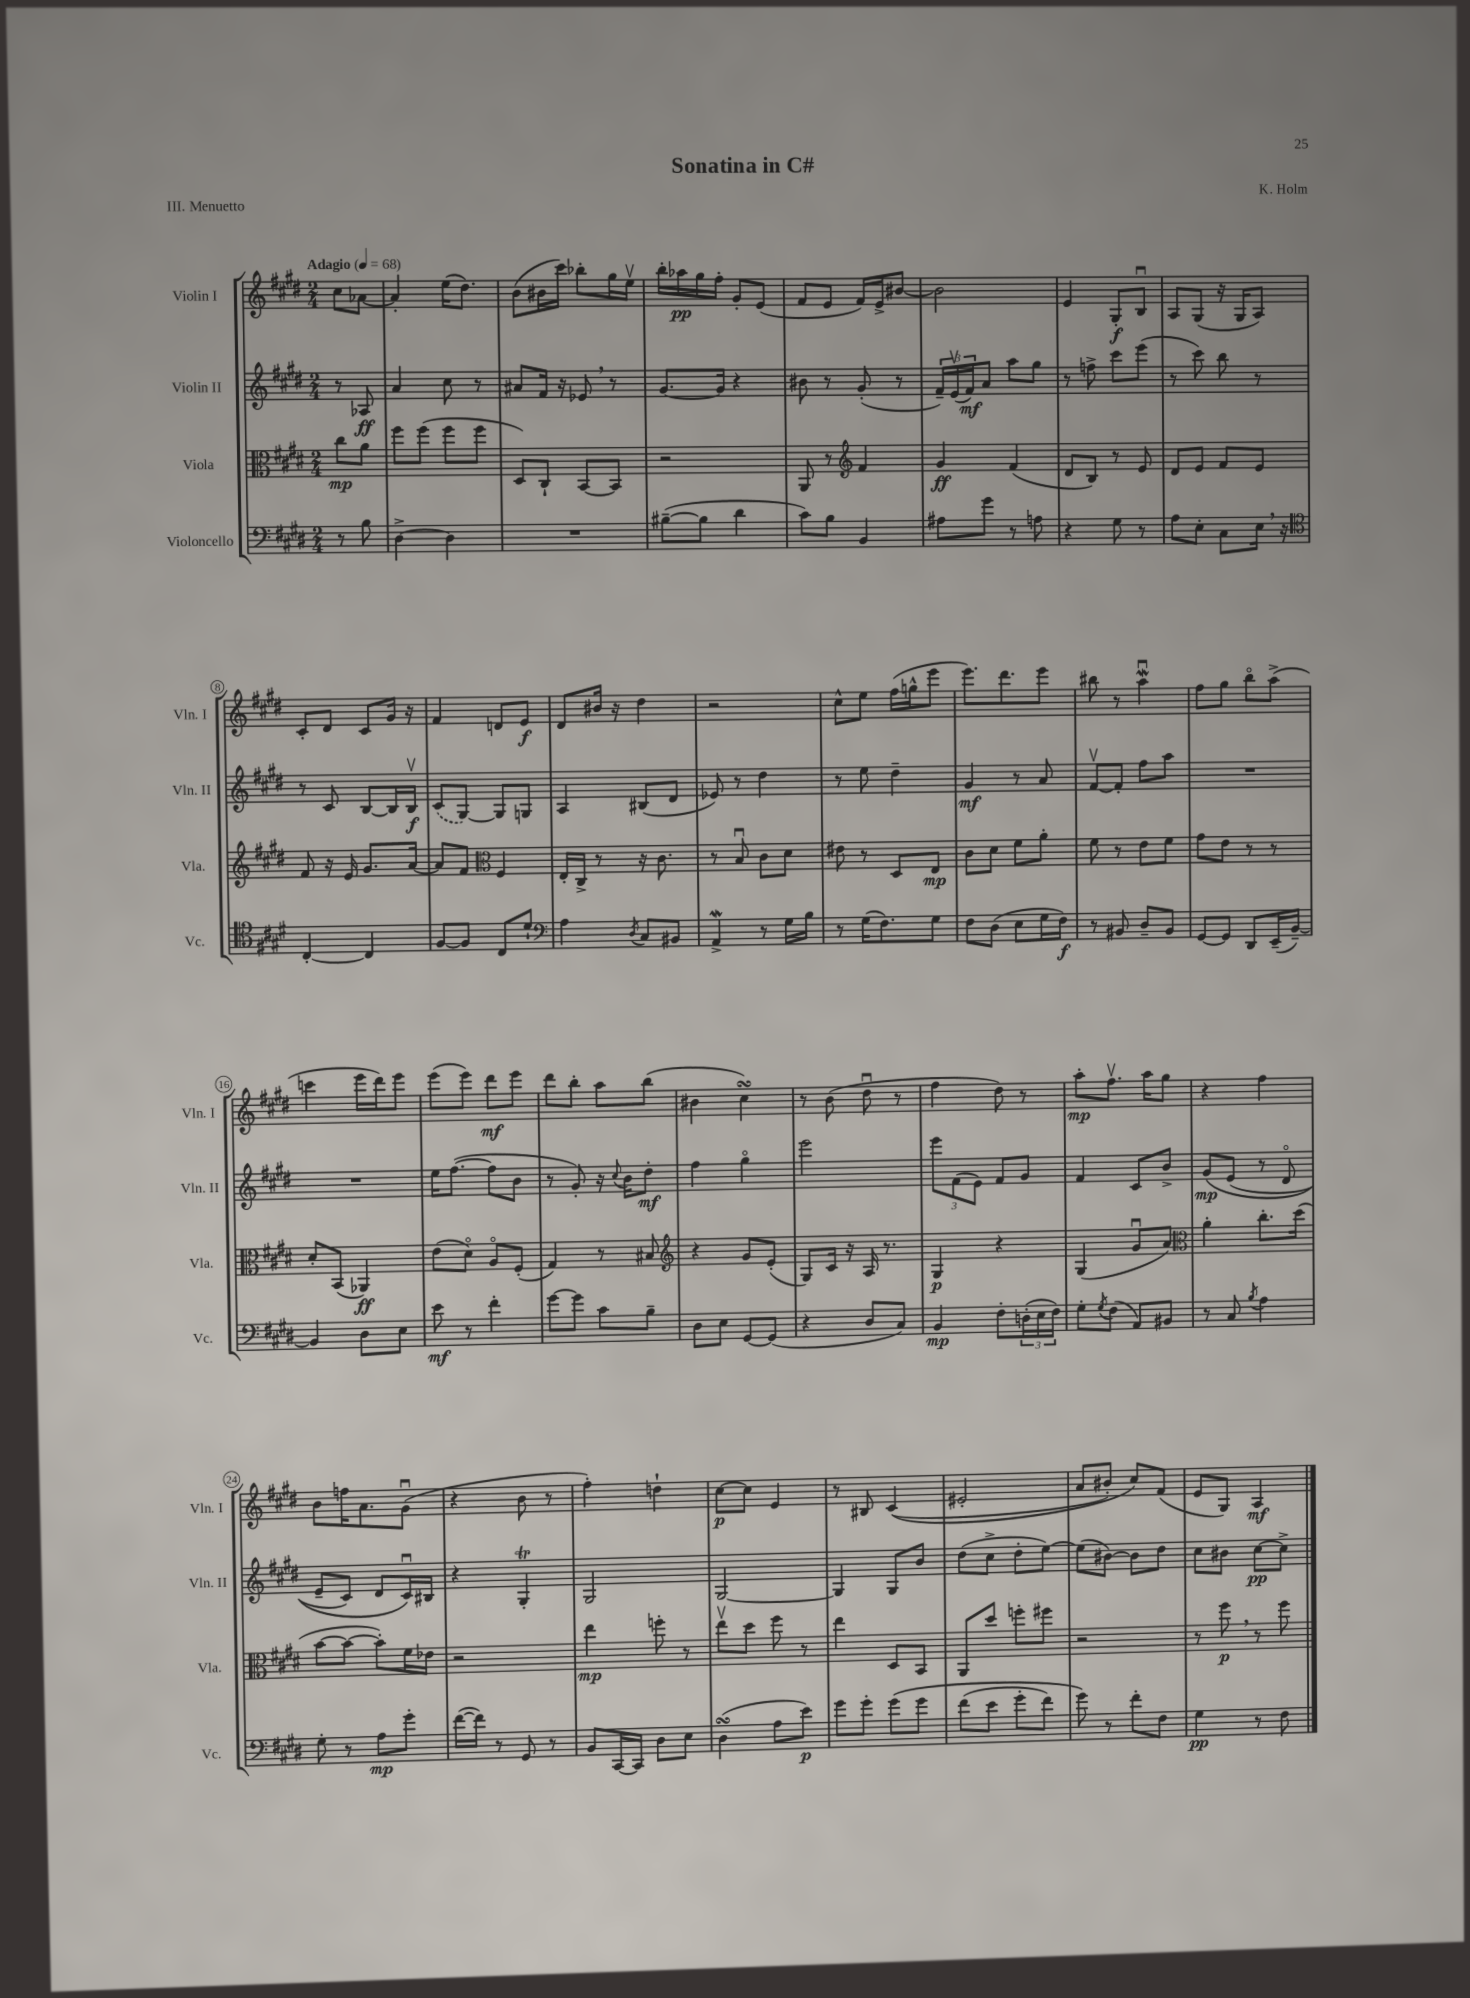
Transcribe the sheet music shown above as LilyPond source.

\header { title = "Sonatina in C#" composer = "K. Holm" piece = "III. Menuetto" }
<<
\new StaffGroup <<
\new Staff = "s0" \with { instrumentName = "Violin I" shortInstrumentName = "Vln. I" } {
    \clef treble \key e \major \numericTimeSignature \time 2/4 \partial 4 \tempo "Adagio" 4 = 68
    cis''8 aes'8~ |
    aes'4-. e''16( dis''8.) |
    b'8( bis'16 cis'''16) bes''8-. gis''16 e''16\upbow |
    b''16-. aes''16\pp gis''16 fis''16-. gis'8-. e'8( |
    fis'8 e'8 fis'16) e'16-> bis'8~ |
    bis'2 |
    e'4 gis8-.\f b8\downbow |
    a8 gis8( r16 gis16 a8) |
    cis'8-. dis'8 cis'8 gis'16 r16 |
    fis'4 d'8 e'8\f |
    dis'8 bis'16 r16 dis''4 |
    r2 |
    cis''8-^ e''8 fis''16( g''16-^ e'''8 |
    e'''8.) dis'''8. e'''8 |
    bis''8 r8 a''4\downbow\mordent |
    fis''8 gis''8 b''8\flageolet a''8->( |
    c'''4 e'''16 dis'''16) e'''8 |
    e'''8( e'''8) dis'''8\mf e'''8 |
    dis'''8 b''8-. a''8 b''8( |
    bis'4 cis''4\turn) |
    r8 b'8( dis''8\downbow r8 |
    fis''4 dis''8) r8 |
    a''8-.\mp fis''8.\upbow a''16 gis''8 |
    r4 fis''4 |
    b'8 f''16 a'8. gis'8\downbow( |
    r4 b'8 r8 |
    fis''4-.) d''4-! |
    cis''8~\p cis''8 e'4 |
    r8 bis8 cis'4(\( |
    eis'2-. |
    a'8 bis'8-.) cis''8\) fis'8( |
    e'8 gis8) a4\mf \bar "|." |
}
\new Staff = "s1" \with { instrumentName = "Violin II" shortInstrumentName = "Vln. II" } {
    \clef treble \key e \major \numericTimeSignature \time 2/4 \partial 4
    r8 aes8\ff |
    a'4 cis''8 r8 |
    ais'8 fis'16 r16 ees'8 \breathe r8 |
    gis'8.~ gis'16 r4 |
    bis'8 r8 gis'8-.( r8 |
    \tuplet 3/2 { fis'16--) e'16\upbow( fis'16\mf) } a'8 a''8 gis''8 |
    r8 f''8-> cis'''8 e'''8( |
    r8 cis'''8) b''8 r8 |
    r8 cis'8 b8~ b16 b16\upbow\f |
    \once \slurDashed cis'8( gis8~) gis8 g8 |
    a4 bis8( dis'8 |
    ees'8) r8 dis''4 |
    r8 e''8 dis''4-- |
    gis'4\mf r8 a'8 |
    fis'8~\upbow fis'8-. fis''8 a''8 |
    R2 |
    R2 |
    e''16 fis''8.~( fis''8 b'8 |
    r8 gis'8-.) r16 \appoggiatura { cis''8 } b'16 dis''8-.\mf |
    fis''4 gis''4\flageolet |
    e'''2 |
    \tuplet 3/2 { e'''8 fis'8( e'8) } fis'8 gis'8 |
    fis'4 cis'8 b'8-> |
    gis'8\mp\( e'8( r8 dis'8\flageolet |
    e'8-- cis'8) dis'8 cis'16\downbow\) bis16 |
    r4 gis4-.\trill |
    gis2 |
    gis2~ |
    gis4 gis8 b'8 |
    dis''8( cis''8-> dis''8-. e''8~) |
    e''8( bis'8~) bis'8 dis''8 |
    cis''8 bis'8 cis''8~\pp cis''8-> \bar "|." |
}
\new Staff = "s2" \with { instrumentName = "Viola" shortInstrumentName = "Vla." } {
    \clef alto \key e \major \numericTimeSignature \time 2/4 \partial 4
    cis''8\mp a'8 |
    fis''8 fis''8( fis''8 fis''8 |
    dis8) cis8-! b,8~ b,8 |
    r2 |
    a,8 r8 \clef treble fis'4 |
    gis'4\ff fis'4( |
    dis'8 b8) r8 e'8 |
    dis'8 e'8 fis'8 e'8 |
    fis'8 r16 e'16 gis'8. a'16~ |
    a'8 fis'8 \clef alto fis4 |
    e16-. cis16-> r8 r16 cis'8. |
    r8 b8\downbow cis'8 dis'8 |
    eis'8 r8 dis8 e8\mp |
    cis'8 dis'8 fis'8 a'8-. |
    fis'8 r8 e'8 fis'8 |
    gis'8 e'8 r8 r8 |
    dis'8-. b,8( aes,4\ff) |
    e'8( dis'8\flageolet) a8\flageolet fis8-.( |
    gis4) r8 bis8 |
    \clef treble r4 gis'8 e'8-.( |
    gis8) cis'16 r16 a16 r8. |
    gis4\p r4 |
    gis4( gis'8\downbow a'8) |
    \clef alto a'4-. cis''8.-. dis''16( |
    b'8~ b'8~ b'8-.) fis'16 ees'16 |
    r2 |
    e''4\mp f''8-. r8 |
    e''8\upbow dis''8 fis''8 r8 |
    e''4 dis8 b,8 |
    a,8 dis''8 f''8-. fis''8 |
    r2 |
    r8 fis''8\p \breathe r8 fis''8 \bar "|." |
}
\new Staff = "s3" \with { instrumentName = "Violoncello" shortInstrumentName = "Vc." } {
    \clef bass \key e \major \numericTimeSignature \time 2/4 \partial 4
    r8 b8 |
    dis4~-> dis4 |
    R2 |
    bis8~--( bis8 dis'4 |
    cis'8) b8 b,4 |
    ais8 gis'8 r8 a8 |
    r4 gis8 r8 |
    a8 e8-. cis8 e16 \breathe r16 |
    \clef tenor cis4~-. cis4 |
    fis8~ fis8 cis8 dis'8-! |
    \clef bass a4 \acciaccatura { dis8 } cis8 bis,8 |
    a,4->\mordent r8 gis16 b16 |
    r8 gis16( fis8.) gis8 |
    fis8 dis8( e8 gis16 fis16\f) |
    r8 bis,8 dis8-- bis,8 |
    gis,8~ gis,8 dis,8 e,16--( b,16~--) |
    b,4 dis8 e8 |
    e'8\mf r8 fis'4-. |
    gis'8~ gis'8 cis'8 b8-- |
    dis8 e8 gis,8~ gis,8( |
    r4 dis8 cis8) |
    b,4\mp fis8-. \tuplet 3/2 { d16-.( e16 fis16) } |
    gis8-. \acciaccatura { gis8 } fis8( a,8) bis,8 |
    r8 cis8 \acciaccatura { b8 } a4 |
    gis8-. r8 a8\mp gis'8-. |
    fis'16~( fis'16) r8 gis,8 r8 |
    b,8 cis,16~ cis,16 dis8 e8 |
    dis4\turn( a8 e'8\p) |
    gis'8 gis'8-. gis'8\( gis'8 |
    fis'8( e'8 gis'8-. fis'8) |
    gis'8\) r8 fis'8-. fis8 |
    gis4\pp r8 fis8 \bar "|." |
}
>>
>>
\layout { \context { \Score \override BarNumber.stencil = #(make-stencil-circler 0.1 0.3 ly:text-interface::print) } }
